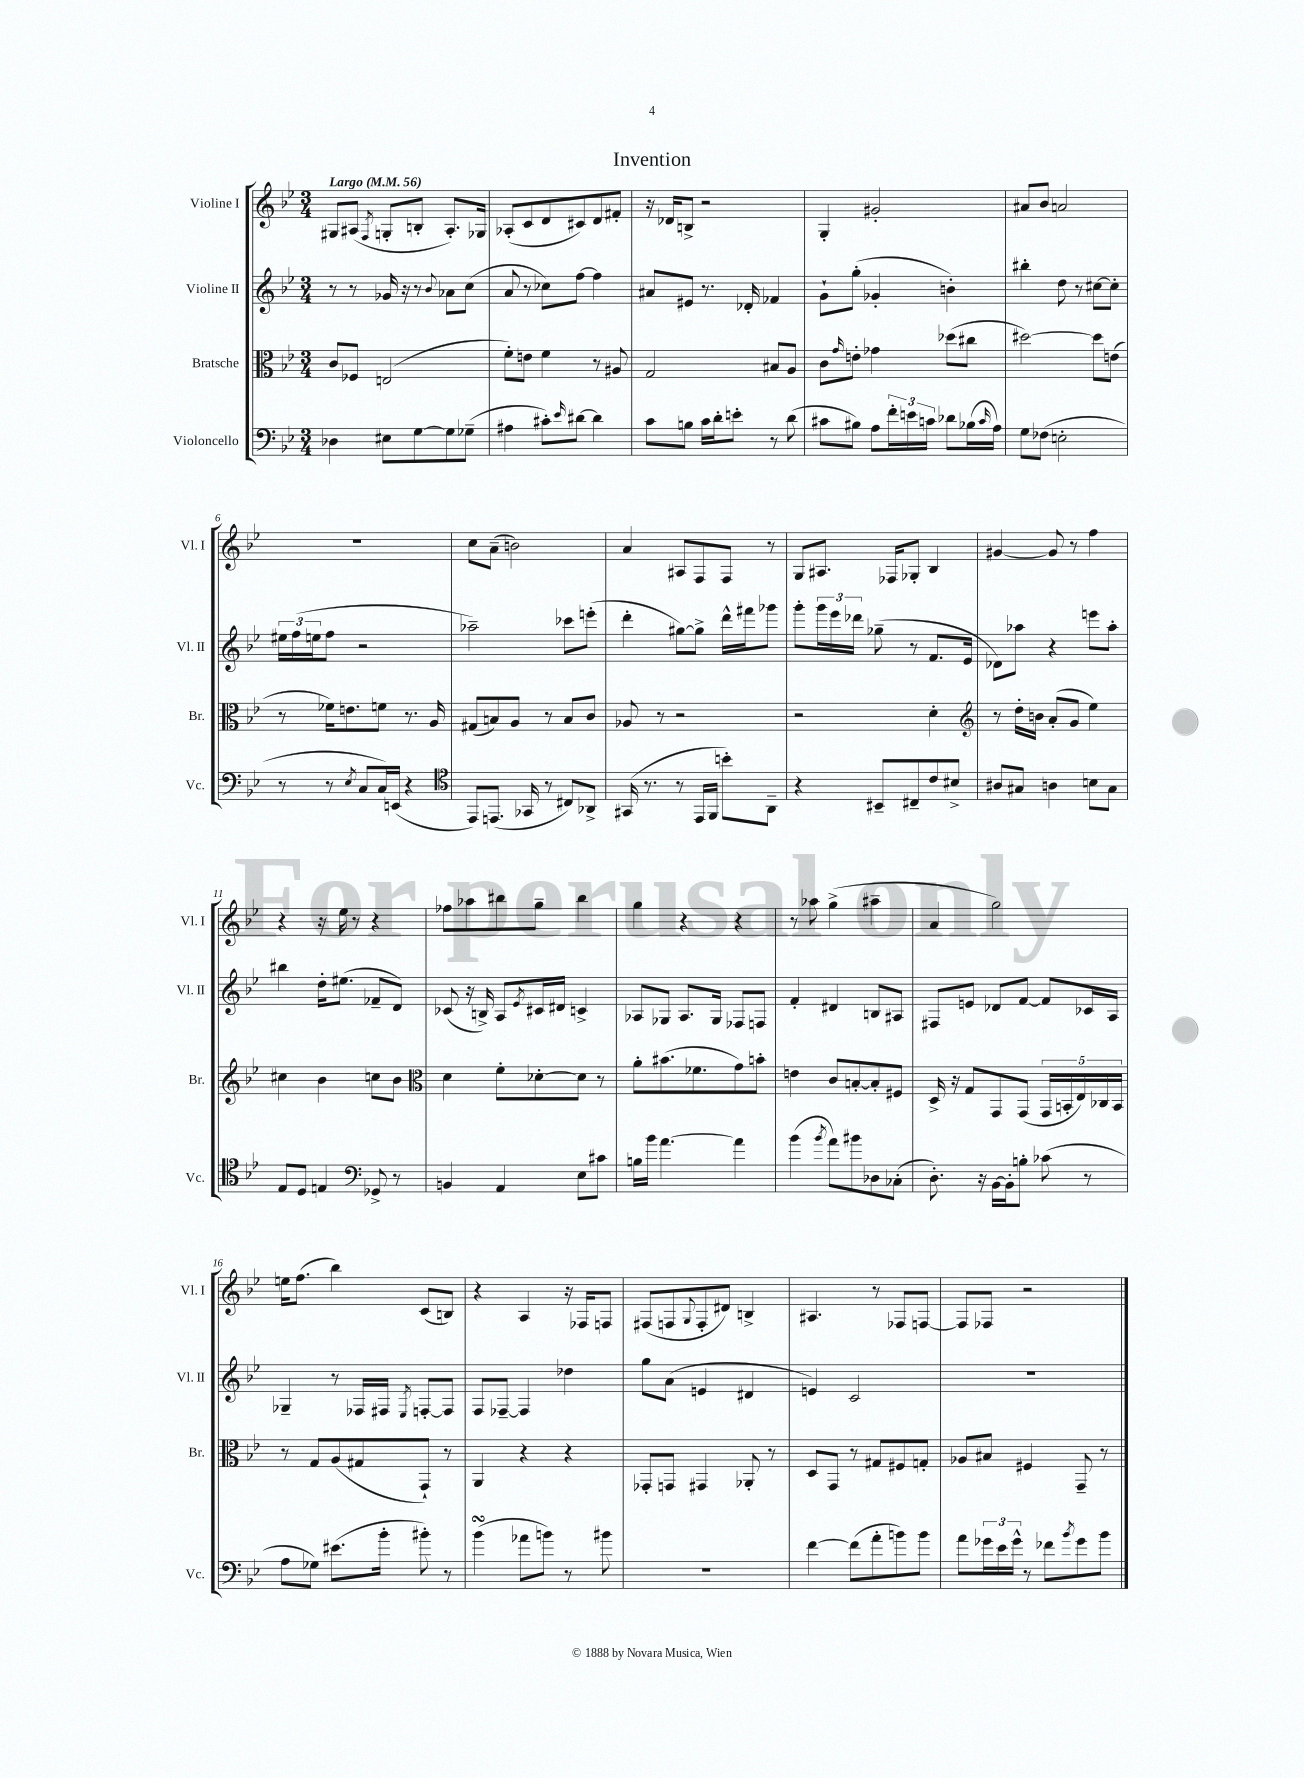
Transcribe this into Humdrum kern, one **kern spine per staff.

**kern	**kern	**kern	**kern
*part4	*part3	*part2	*part1
*staff4	*staff3	*staff2	*staff1
*I"Violoncello	*I"Bratsche	*I"Violine II	*I"Violine I
*I'Vc.	*I'Br.	*I'Vl. II	*I'Vl. I
*clefF4	*clefC3	*clefG2	*clefG2
*k[b-e-]	*k[b-e-]	*k[b-e-]	*k[b-e-]
*M3/4	*M3/4	*M3/4	*M3/4
*MM56	*MM56	*MM56	*MM56
=1	=1	=1	=1
!	!	!	!LO:TX:a:B:t=Largo
4D-X\	8c/L	8r	8G#X/L
.	8F-X/J	8r	(8A#X/J
.	.	.	8qF/
8E#X\L	(2En/	16g-X/	8Gn'/L
.	.	16r	.
[8G\	.	8r	8Bn'/J
.	.	8qqb-/	.
8G\]	.	8a-X\L	8.A#'/L)
(8G-X~\J	.	(8cc\J	.
.	.	.	16G-X/Jk
=2	=2	=2	=2
4A#X\	8f'\L)	8a/	(8A-X'/L
.	8en\J	8r	8c/
8c#X'\L)	4f\	8cc-X\L)	8d/
16qqe-/	.	.	.
[8d#X\J	.	[8ff\J	8c#X/)
4d#\]	8r	4ff\]	8d/
.	8A#X/	.	8f#X'/J
=3	=3	=3	=3
8c\L	2G/	8a#X/L	16r
.	.	.	16d-X/KL
8Bn\J	.	8e#X/J	8Bn^/J
16c\LL	.	8.r	2r
16d'\J	.	.	.
8en'\J	.	.	.
.	.	16d-X'/	.
8r	8B#X/L	4f-X/	.
(8d\	8A/J	.	.
=4	=4	=4	=4
8c#X\L	8c\L	8g`\L	4G'/
.	16qqg/	.	.
8B#X\J)	8en'\J	(8gg'\J	.
8A\L	4g-X\	4g-X'/	2g#X'/
24f'\L	.	.	.
24en\	.	.	.
24cn\JJ	.	.	.
8d-X\L	(8dd-X\L	4bn'\)	.
(16B-X\L	8cc#X\J	.	.
16qqc/	.	.	.
16A\JJ)	.	.	.
=5	=5	=5	=5
8G\L	[2dd#X\)	4bb#X'\	8a#X/L
(8F-X\J	.	.	8b-/J
2En'\	.	8dd\	2an/
.	.	8r	.
.	8dd#\L]	[8cc#X\L	.
.	(8en\J	8cc#'\J]	.
!!LO:LB:g=z
=6	=6	=6	=6
8r	8r	24ee#X\LL	2.r
.	.	(24ff\	.
.	.	24een\J	.
8r	16f-X\KL)	8ff\J	.
.	8.en\	.	.
8qE-/	.	.	.
8C/L	.	2r	.
16C/L)	8fn\J	.	.
(16EEn/JJ	.	.	.
4r	8.r	.	.
.	16A/	.	.
=7	=7	=7	=7
*clefC4	*	*	*
8EE-/L)	(8G#X/L	2aa-X~\)	8cc\L
(8.EEn/J	8Bn/)	.	(8a~\J
.	8A/J	.	2bn\)
16GG-X/	.	.	.
8r	8r	.	.
8C#X/L)	8B/L	8ccc-X\L	.
8AA-X^/J	8c/J	(8eeen'\J	.
=8	=8	=8	=8
(16GG#X/	8A-X/	4ddd'\	4a/
8.r	.	.	.
.	8r	.	.
8r	2r	[8gg#X\L)	8A#X/L
16EE-/LL	.	8gg#^\J]	8F/
16FF/JJ	.	.	.
8bn'\L)	.	16ddd^^\LL	8F/J
.	.	16fff#X\J	.
8AA~\J	.	8ggg-X\J	8r
=9	=9	=9	=9
4r	2r	8ggg'\L	8G/L
.	.	24ggg\L	8.A#X/J
.	.	24eee-\	.
.	.	24ddd-X\JJ	.
8BB#X~/L	.	(8gg-X~\	.
.	.	.	16F-X/KL
8C#X~/	.	8r	8G-X'/J
8c/	4d'\	8.f/L	4B-/
8B#X^/J	.	.	.
.	.	16e-/Jk	.
=10	=10	=10	=10
*	*clefG2	*	*
8A#X/L	8r	8d-X\L)	[4g#X/
8G#X/J	16dd'\LL	8aa-X\J	.
.	16bn\JJ	.	.
4An\	(8a'/L	4r	8g#/]
.	8g/J	.	8r
8Bn\L	4ee-\)	8eeen\L	4ff\
8G#\J	.	8aa-'\J	.
!!LO:LB:g=z
=11	=11	=11	=11
8E-/L	4cc#X\	4bb#X\	4r
8D/J	.	.	.
4En/	4b-\	16dd'\KL	16r
.	.	(8.ee#X\J	16ee-\
.	.	.	8r
*clefF4	*	*	*
8GG-X^/	8ccn\L	8f-X~/L	4r
8r	8b-\J	8d/J)	.
=12	=12	=12	=12
*	*clefC3	*	*
4BBn/	4d\	(8c-X/	8ff-X\L
.	.	16r	8aa-X\
.	.	16Bn^/)	.
4AA/	8f'\L	8A/L	8bb#X\
.	.	8qe-/	.
.	[8d-X'\	16c#X/L	8gg~\J
.	.	16d#X/JJ	.
8E-\L	8d-\J]	4cn^/	4bb#\
8c#X\J	8r	.	.
=13	=13	=13	=13
16Bn\LL	8a'\L	8A-X/L	4gg\
16b-\JJ	.	.	.
[4.a\	(8.b#X\	8G-X/J	.
.	.	8.A-/L	4r
.	8.f-X\	.	.
.	.	16G-/Jk	.
4a\]	8g\)	8F-X/L	4r
.	8bn'\J	8Fn/J	.
=14	=14	=14	=14
(4b-\	4en\	4f'/	8r
.	.	.	8aa-X\
8qb-/	.	.	.
8a\L)	8c/L	4d#X/	(4gg^\
8b#X\	[8Bn'/	.	.
8D-X\	8B'/]	8Bn/L	4aa#X~\
(8C-X'\J	8F#X/J	8A#X/J	.
=15	=15	=15	=15
8.D'\)	16D^/	8F#X/L	4a/
.	16r	.	.
.	8G/L	8en/J	.
16r	.	.	.
[16BB-\LL	8GG/	8d-X/L	2gg\)
16BB-'\J]	.	.	.
8Bn'\J	(8GG/J	[8f/J	.
(8c-X\	20GG/LL	8f/L]	.
.	20BBn'/	.	.
.	20E-/)	.	.
8r	.	16c-X/L	.
.	20C-X/	.	.
.	.	16A/JJ	.
.	20BB/JJ	.	.
!!LO:LB:g=z
=16	=16	=16	=16
8A\L	8r	4G-X~/	16een\KL
.	.	.	(8.ff\J
8G-X\J)	8G/L	.	.
(8.e#X\L	(8A/	8r	4bb-\)
.	8G#X/	16F-X/LL	.
16b-'\Jk	.	16F#X/JJ	.
.	.	8qE-/	.
8b#X'\)	8GG`/J)	[8Fn'/L	(8c/L
8r	8r	8F/J]	8Bn/J)
=17	=17	=17	=17
(4b-sSSs\	4AA/	8F/L	4r
.	.	[8F-X~/J	.
8a-X\L	4r	4F-/]	4A/
8bn\J)	.	.	.
8r	4r	4dd-X\	16r
.	.	.	16F-X/KL
8b#X\	.	.	8Fn/J
=18	=18	=18	=18
2.r	8GG-X'/L	8gg\L	(8F#X/L
.	8GGn/J	(8a\J	8Fn/
.	.	.	8qqG/
.	4GG#X/	4en/	8F'/
.	.	.	8d#X/J)
.	8AA-X'/	4d#X/	4Bn^/
.	8r	.	.
=19	=19	=19	=19
[4f\	8D/L	4en/)	4.A#X/
.	8GG/J	.	.
(8f\L]	8r	2c/	.
8a'\	8G#X/L	.	8r
8bn\)	8F#X/	.	8F-X/L
8b\J	8Gn'/J	.	[8Fn/J
=20	=20	=20	=20
8a\L	8A-X/L	2.r	8F/L]
24g-X\L	8B#X/J	.	8F-X/J
24e-\	.	.	.
24g-^^\JJ	.	.	.
8r	4F#X/	.	2r
8f-X\L	.	.	.
8qb-/	.	.	.
8g-\	8GG~/	.	.
8b-\J	8r	.	.
==	==	==	==
*-	*-	*-	*-
